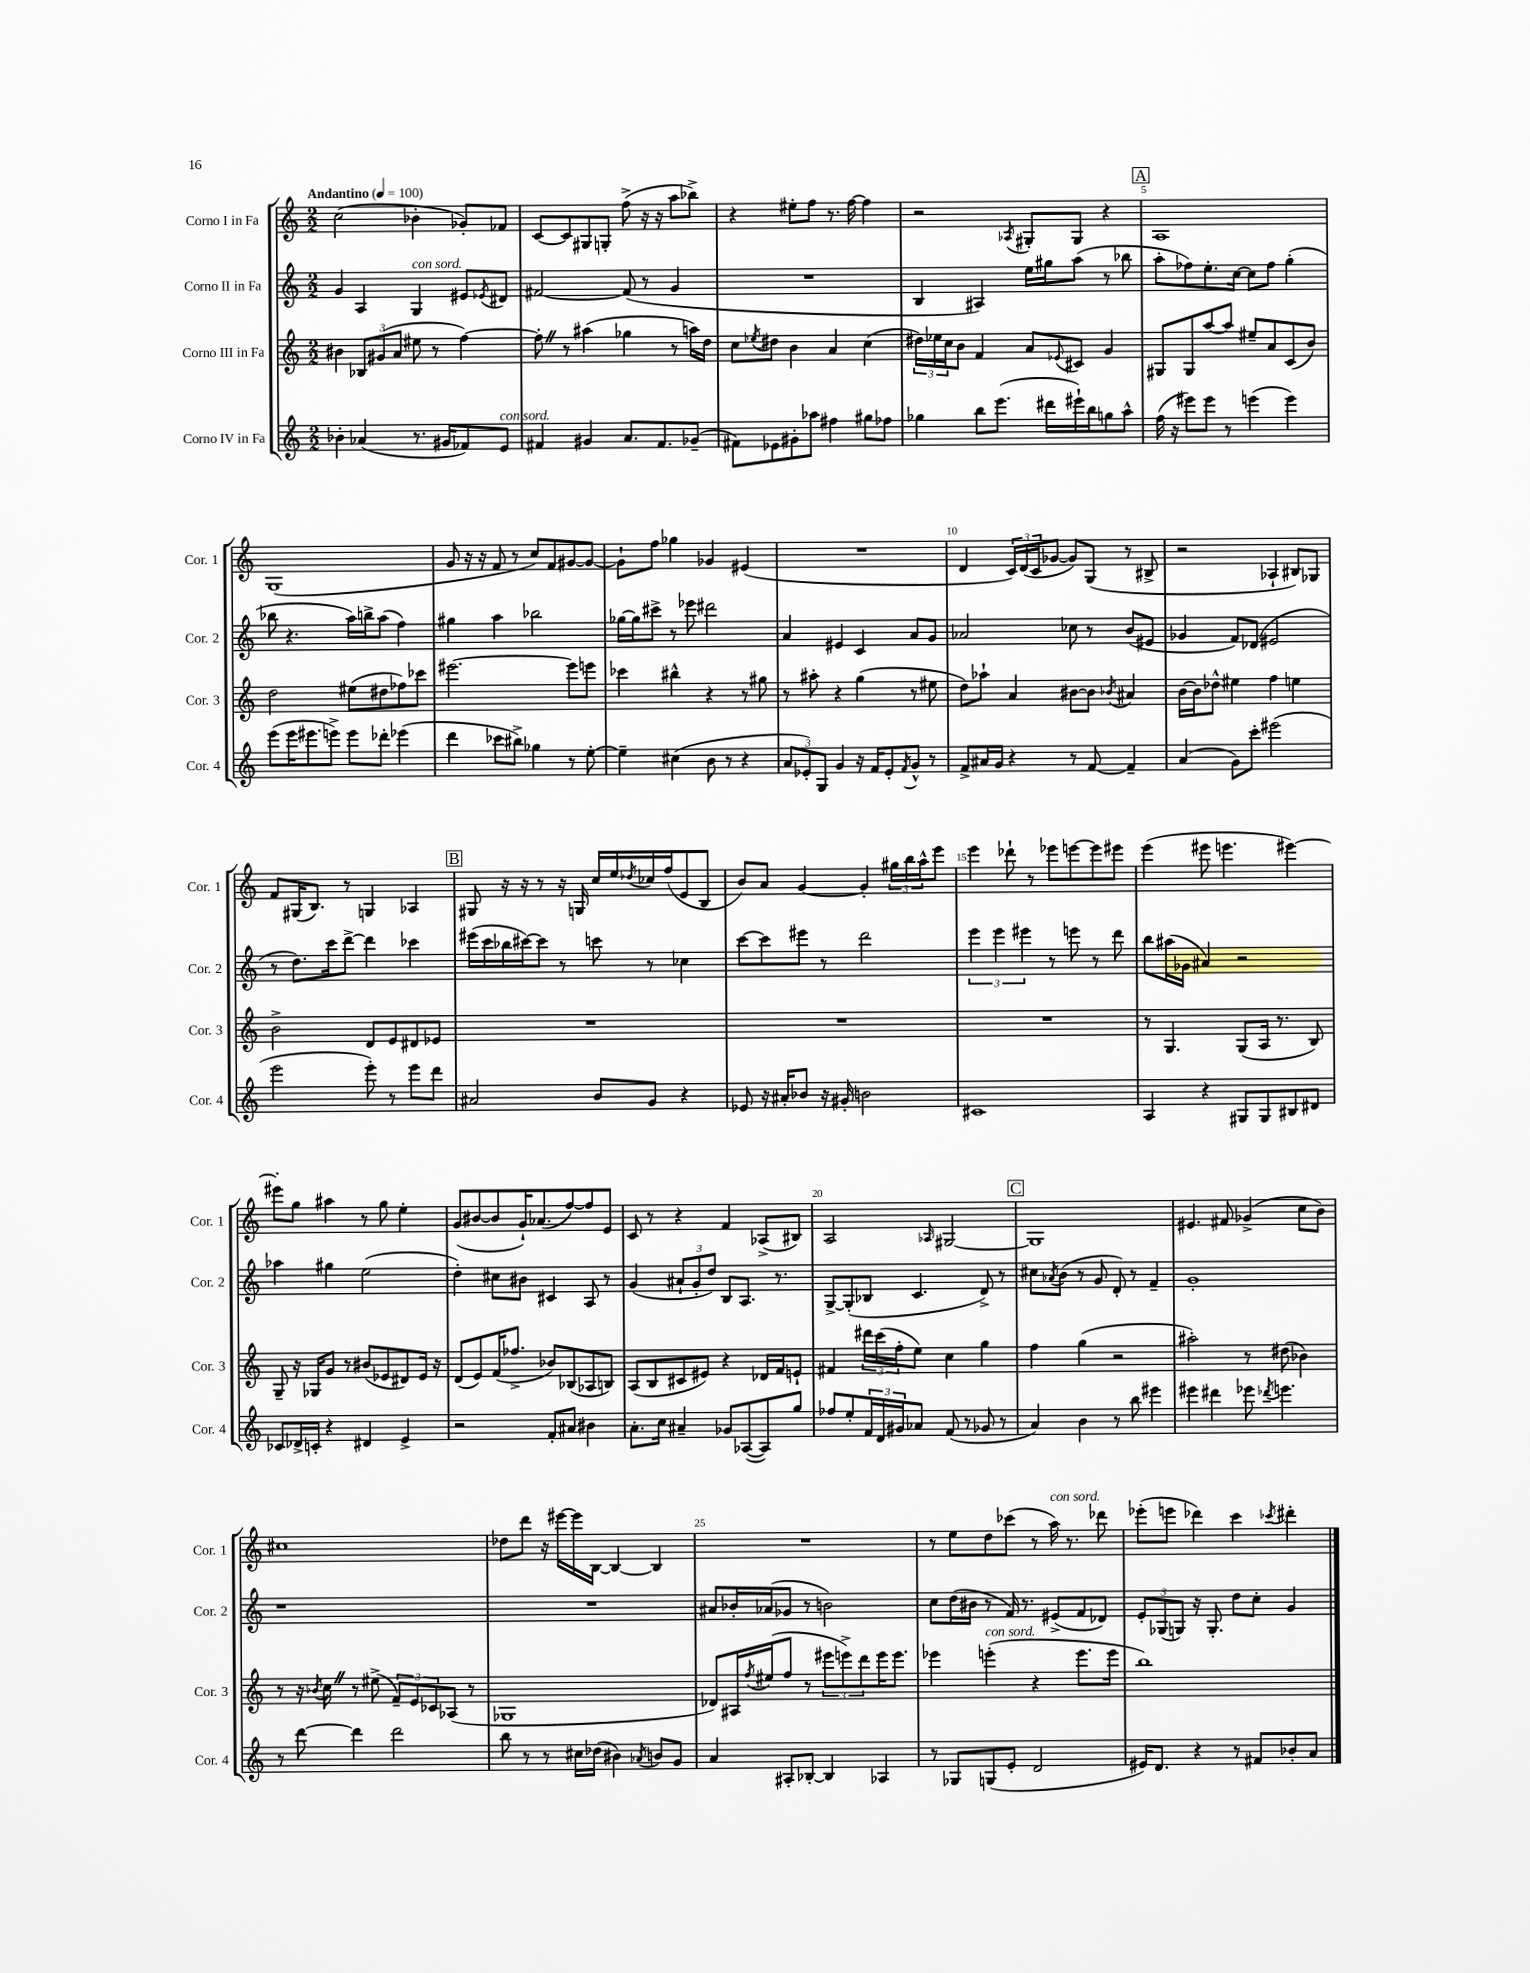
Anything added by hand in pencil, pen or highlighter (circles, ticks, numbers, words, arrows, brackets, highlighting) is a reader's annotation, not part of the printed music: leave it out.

**kern	**kern	**kern	**kern
*staff4	*staff3	*staff2	*staff1
*clefG2	*clefG2	*clefG2	*clefG2
*k[]	*k[]	*k[]	*k[]
*M2/2	*M2/2	*M2/2	*M2/2
*MM100	*MM100	*MM100	*MM100
4b-'	4b#	4g	(2cc
(4a-	12B-	4A	.
.	(12g#	.	.
.	12a	.	.
8.r	8ee#	4G	4b-'
.	8r	.	.
16g#	.	.	.
8f-)	[4ff)	8e#	8g-')
.	.	8qe-	.
8e	.	8d#	8f-
=	=	=	=
4f#	8ff']	[2f#	[8c
.	8r	.	8c]
4g#	(4aa#	.	8G#
.	.	.	8G'
8.a	4gg-	(8f#]	(8ff^
.	.	8r	16r
8.f#	.	.	16r
.	8r	4g	8aa
(8g-~	16aa)	.	8bb-^)
.	16dd	.	.
=	=	=	=
8f#)	8cc	1r	4r
.	8qee-	.	.
8e-	8dd#	.	.
8g#'	4b	.	8ee#'
8aa-	.	.	8ff
4ff#	4a	.	8.r
.	.	.	[16ff
8gg#	(4cc	.	4ff]
8ff-	.	.	.
=	=	=	=
4gg-	24dd#)	4B	2r
.	24ee-	.	.
.	24cc	.	.
.	8b	.	.
8bb	4f	4A#)	.
(8.eee	.	.	.
.	.	.	8qA-
.	8a	16ee	8G#'
16ddd#	.	16gg#	.
.	8qqe-	.	.
16eee#`)	8c#	(8aa	8G#
16bb	.	.	.
8gg	4g	8r	4r
8aa^^	.	8bb-	.
=	=	=	=
(16ff	8G#	8aa'	1A
16r	.	.	.
8eee#)	8G#	8ff-)	.
8eee#	[8aa	8.ee'	.
8r	8aa]	.	.
.	.	[16cc	.
(4eee	8ee#~	8cc]	.
.	8a	8ff-	.
4eee)	(8c	(4gg'	.
.	8b)	.	.
=	=	=	=
(8eee	2dd	8bb-	(1G
16eee	.	4.r	.
8.eee#	.	.	.
8eee^)	.	.	.
8eee	(8ee#	16aa)	.
.	.	16bb^	.
8ddd-'	8dd#	(8aa	.
(4eee-	8ff-)	4ff)	.
.	8ccc-	.	.
=	=	=	=
4ddd	[2.eee#	4gg#	8g
.	.	.	16r
.	.	.	16r
8ccc-	.	4aa	8f
8bb#^)	.	.	8r
4gg-	.	2bb-	8cc)
.	.	.	8f
8r	8eee#]	.	[8g#
[8ee'	8eee	.	8g#_
=	=	=	=
4ee~]	4ccc-	[16gg-	8g#`]
.	.	16gg-]	.
.	.	8ccc#^	8ff
(4cc#	4bb#^^	8r	4gg-
.	.	8eee-	.
8b	4r	2ddd#	4g-
8r	.	.	.
4r	8r	.	(4e#
.	8gg#	.	.
=	=	=	=
12a	8r	4a	1r
12e-')	.	.	.
.	8aa#'	.	.
12G	.	.	.
4g	4r	4e#	.
16r	(4gg	4c	.
16f	.	.	.
8e-'	.	.	.
8qf	.	.	.
8g^^	8r	8a	.
8r	8ee#	8g	.
=	=	=	=
8f^	8dd)	2a-	4d
16a#	8aa-`	.	.
16g	.	.	.
4r	4a	.	24c)
.	.	.	(24d
.	.	.	24c
.	.	.	[8g-
8r	[8b#	8cc-	8g-])
[8f	8b#]	8r	(8G
.	8qb-	.	.
4f~]	4a#	(8b	8r
.	.	8e#	8B#^
=	=	=	=
(4a	[16b	4g-	2r
.	16b]	.	.
.	8dd-^^	.	.
8g)	4ee#	8f)	.
8ccc'	.	(8d-	.
(2eee#	4ff	2e#	4A-`
.	4ee	.	8B#)
.	.	.	8G-
=	=	=	=
2eee	2b^	8r	8f
.	.	8.dd)	(16G#
.	.	.	8.B)
.	.	16ccc	.
.	.	[8ddd^	8r
8eee')	8d	4ddd]	4G
8r	8e	.	.
8eee	8d#	4ccc-	4A-
8ddd	8e-	.	.
=	=	=	=
2a#	1r	(16eee#	8G#
.	.	16ccc	.
.	.	16bb-	16r
.	.	[16ccc#)	16r
.	.	8ccc#]	8r
.	.	8r	16r
.	.	.	16G
8b	.	8ccc	16cc
.	.	.	16ee
.	.	.	8qdd-
8g	.	8r	16cc-
.	.	.	(16ff
4r	.	4cc-	8e
.	.	.	8B
=	=	=	=
8e-	1r	[8ccc	8b)
16r	.	8ccc]	8a
16a#'	.	.	.
8b-	.	8eee#	[4g
16r	.	8r	.
16g#'	.	.	.
2b	.	2ddd	4g']
.	.	.	24gg#
.	.	.	24bb
.	.	.	24aa^^
.	.	.	8eee
=	=	=	=
1c#	1r	6eee	4eee
.	.	6eee	.
.	.	.	8ddd-`
.	.	6eee#	.
.	.	.	8r
.	.	8r	8eee-
.	.	8eee	[8eee
.	.	8r	8eee]
.	.	8ddd	8eee#
=	=	=	=
4A	8r	8bb	(4eee
.	4.G	(16aa#	.
.	.	16g-	.
4r	.	4a#)	8eee#
.	.	.	4.eee
8G#	(8G	2r	.
8G#	16A	.	.
.	8.r	.	.
8B#	.	.	[4eee#)
8d#	8B)	.	.
=	=	=	=
8c-	8G~	4aa-	8eee#']
16d-^	16r	.	8gg
16c'	16G-	.	.
4r	8g	4gg#	4aa#
.	8r	.	.
4d#	(8b#	(2ee	8r
.	8e-	.	8gg
4e^	8d#)	.	4ee'
.	16e-	.	.
.	16r	.	.
=	=	=	=
2r	(8d	4dd')	(8g
.	8e)	.	[8b#
.	(16f	8cc#	8b#]
.	8.ff-^	.	.
.	.	8b#	16g`)
.	.	.	(8.a-
8f'	8b-)	4c#	.
8a#	(8B-	.	[8ff)
4b#	8A-	8A	8ff]
.	8B)	8r	8e
=	=	=	=
8.a'	(8A	(4g	8c
.	8B	.	8r
16cc	.	.	.
4a#~	8c#	12a#`	4r
.	.	12g'	.
.	8e#)	.	.
.	.	12dd)	.
8g-	4r	8B	4f
([8A-	.	8.A	.
8A-])	16d-	.	(8A-^
.	16f	8.r	.
8gg	8e`	.	8B#)
=	=	=	=
8ff-	4f#	[8G^	2A
8ee'	.	(8G']	.
24f	24ddd#	8B-	.
24d	(24ccc	.	.
24g#	24ff'	.	.
8a-	8ee)	4.c	.
.	.	.	16qqA-
(8f	4cc	.	[2G#
8r	.	.	.
8g-	4gg	8d^)	.
8r	.	8r	.
=	=	=	=
4a)	4ff	8cc#	1G#]
.	.	8qa-	.
.	.	(8b	.
4b	(4gg	8r	.
.	.	8g	.
8r	2r	8d')	.
8bb	.	8r	.
4eee#	.	4f~	.
=	=	=	=
4eee#	2aa#')	1g'	4.e#
4ddd#	.	.	.
.	.	.	8f#
8eee-	8r	.	(4g-^
8qddd-	.	.	.
4.eee	(8dd#	.	.
.	4b-)	.	8cc
.	.	.	8b)
=	=	=	=
8r	8r	1r	1cc#
[8ddd	16r	.	.
.	8qb-	.	.
.	16cc	.	.
4ddd]	8r	.	.
.	(8ee#^	.	.
2ddd	12f~)	.	.
.	12e	.	.
.	12c-	.	.
.	(8A-	.	.
.	8r	.	.
=	=	=	=
8bb	1G-	1r	8dd-
8r	.	.	8ddd
8r	.	.	16r
.	.	.	[16eee#
16cc#	.	.	16eee#]
(16dd-	.	.	[16B
4b#)	.	.	4B_
8qa-	.	.	.
8b	.	.	4B]
8g	.	.	.
=	=	=	=
4a	8d-)	8a#	1r
.	16A#	16b-'	.
.	8qff	.	.
.	(16ee#	(16a-	.
8A#'	8ff	8g-	.
[8B-'	8r	8r	.
4B-]	12eee#	2b)	.
.	12eee^)	.	.
.	12ddd	.	.
4A-	16eee	.	.
.	8.eee	.	.
=	=	=	=
8r	4eee-	8cc	8r
8G-	.	(16dd	8ee
.	.	16b#	.
(8G	(4eee'	8r	8dd
8e'	.	16f)	(8ccc-
.	.	8.r	.
2d	4r	.	8r
.	.	(8e#^	16aa)
.	.	.	8.r
.	8.eee	8f	.
.	.	8d-)	8ddd-
.	16eee	.	.
=	=	=	=
16e#)	1bb)	12e'	(8eee-'
8.d	.	.	.
.	.	(12G-	.
.	.	.	8eee
.	.	12G)	.
4r	.	16r	4ddd-)
.	.	8.G'	.
8r	.	8dd	4ccc
8f#	.	8cc'	.
.	.	.	8qccc-
8b-'	.	4g	4ddd#'
8a	.	.	.
==	==	==	==
*-	*-	*-	*-
